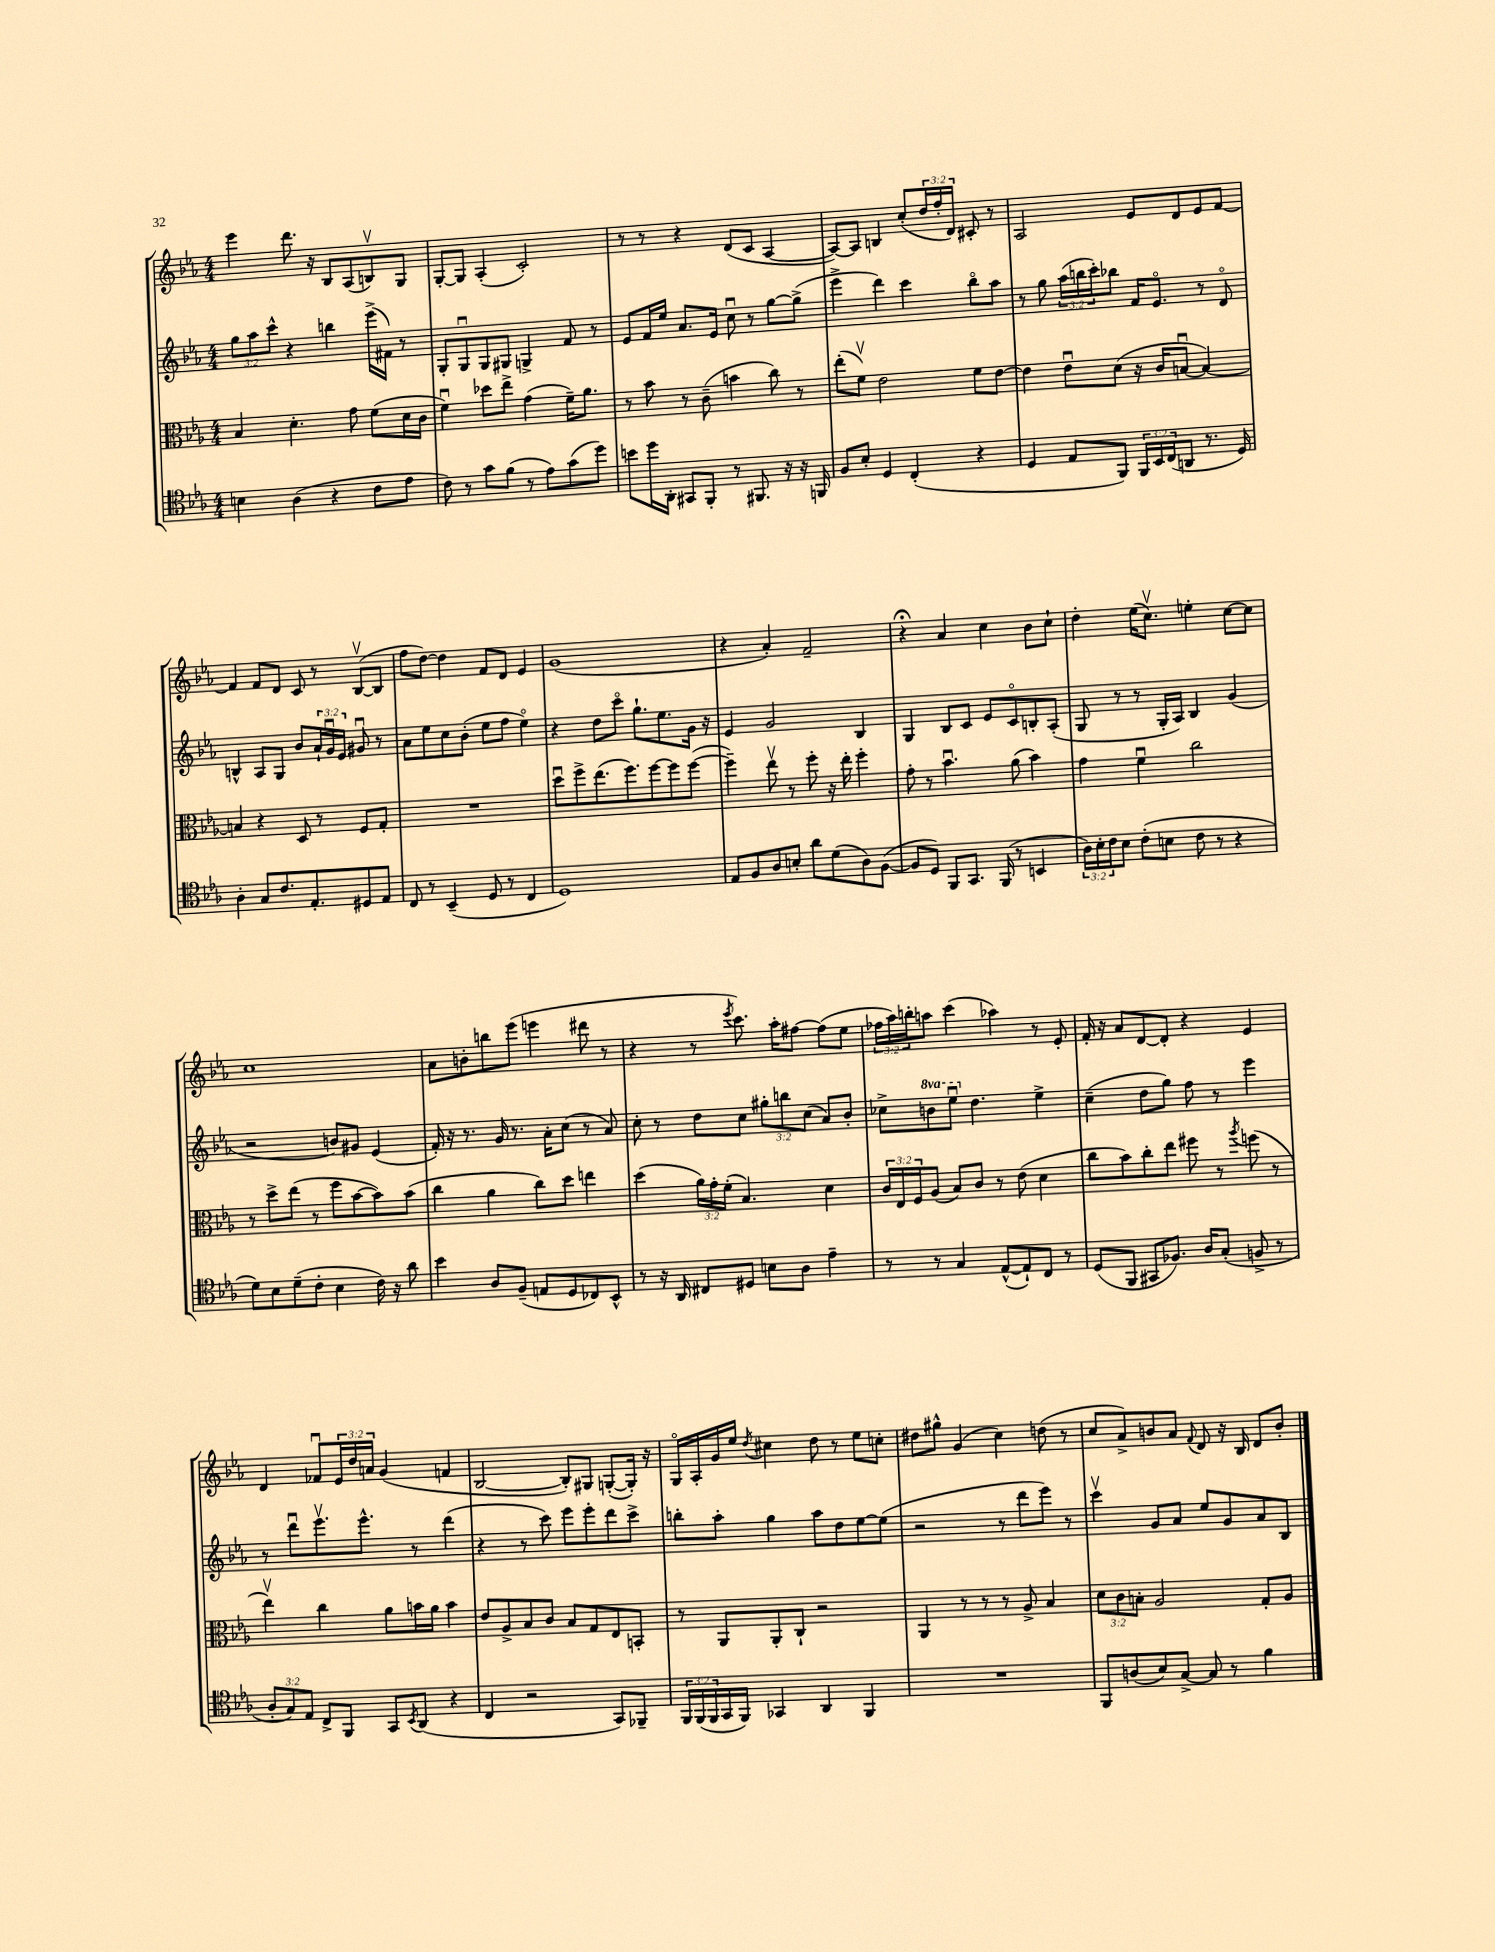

**kern	**kern	**kern	**kern
*part4	*part3	*part2	*part1
*staff4	*staff3	*staff2	*staff1
*clefC4	*clefC3	*clefG2	*clefG2
*k[b-e-a-]	*k[b-e-a-]	*k[b-e-a-]	*k[b-e-a-]
*M4/4	*M4/4	*M4/4	*M4/4
=4	=4	=4	=4
4Bn\	4B-/	12gg\L	4eee-\
.	.	12aa-\	.
.	.	12ccc^^\J	.
(4A-\	4.d'\	4r	8.ddd\
.	.	.	16r
4r	.	4bbn\	8B-/L
.	8g\	.	(8A-/
8c\L	(8f\L	(16eee-^\LL	8Bnv/)
.	.	16f#X\JJ)	.
8e-\J	16d\L	8r	8G/J
.	16c\JJ	.	.
=5	=5	=5	=5
8c\)	4fu\)	8G'/L	[8G'/L
8r	.	8Gu/	8G/J]
8g\L	8dd-X\L	8G/	(4A-'/
(8f\J	8ee-^\J	8G#X/J	.
8r	(4g\	4Gn^/	2c'/)
8e-\L)	.	.	.
(8g\	16f~\KL)	8f/	.
.	8.a-\J	.	.
8dd\J)	.	8r	.
=6	=6	=6	=6
8bn\L	8r	8e-/L	8r
16dd\L	8b-\	16f/L	8r
16AA-'\JJ	.	16ee-/JJ	.
8GG#X/L	8r	8.a-/L	4r
8FF'/J	(8c~\	.	.
.	.	16e-/Jk	.
8r	4bn\	8ccu\	(8d/L
8.FF#X/	.	8r	8c/J
.	8cc\)	[8gg\L	[4A-/
16r	.	.	.
16r	8r	(8gg^\J]	.
16FFn/	.	.	.
=7	=7	=7	=7
8F/L	(8ee-'\L	4eee-^\	8A-/L_)
8B-'/J	8fv\J)	.	8A-/J]
4D/	2e-\	4ddd\)	4Bn/
(4C'/	.	4ccc\	(8cc'/L
.	.	.	24dd/L
.	.	.	24ff'/
.	.	.	24d/JJ)
4r	8f\L	8bb-\L	8c#X'/
.	[8e-\J	8aa-\J	8r
=8	=8	=8	=8
4D/	4e-\]	8r	2A-/
.	.	8gg\	.
8E-/L	8e-u\L	(24aa-\LL	.
.	.	24bbn\	.
.	.	24ccc'\J)	.
8FF/J)	(8d\J	8bb-X\J	.
24FF/LL	16r	16f/KL	8e-/L
24BB-/	.	.	.
.	16c/KL	8.e-/J	.
(24C/J	.	.	.
8AAn/J	[8Bnu/J	.	8d/
8.r	4B/_)	8r	8e-/
.	.	8d/	[8f/J
16D/)	.	.	.
!!LO:LB:g=z
=9	=9	=9	=9
4A-'\	4Bn/]	4Bn^^/	4f/]
8G/L	4r	8A-/L	8f/L
8.c/	.	8G/J	8d/J
.	8D/	8b-/L	8c/
8.E-'/	.	.	.
.	8r	24a-`/L	8r
.	.	24gu/	.
.	.	24e-/JJ	.
8D#X/	8F/L	8g#Xu/	([8B-v/L
8E-/J	8G'/J	8r	8B-/J]
=10	=10	=10	=10
8C/	1r	8a-\L	8ff\L
8r	.	8ee-\	[8dd\J)
(4BB-~/	.	8cc\	4dd\]
.	.	(8b-'\J	.
8D/	.	8ee-\L	8f/L
8r	.	8ff\J	8d/J
4C/	.	4ee-\)	4e-/
=11	=11	=11	=11
1D)	8ddu\L	4r	(1g
.	8ff^\	.	.
.	(8.ee-\	8dd\L	.
.	.	8ccc\J	.
.	8.ff\)	.	.
.	.	8.gg`\L	.
.	[8ff\	.	.
.	.	8.ee-\	.
.	8ff\]	.	.
.	([8ff\J	16g\Jk	.
.	.	16r	.
=12	=12	=12	=12
8E-/L	4ff~\])	4e-/	4r
8F/	.	.	.
8A-/	8ee-v\	2g/	4a-'/)
8Bn'/J	8r	.	.
8a-\L	8ff'\	.	2f~/
(8d\	16r	.	.
.	16ee-'\	.	.
8A-\)	4ff'\	4B-/	.
([8F\J	.	.	.
=13	=13	=13	=13
8F/L]	8g'\	4G/	4r;<
8D/J)	8r	.	.
8FF/L	4.b-u\	8B-/L	4a-/
8.GG/J	.	8c/J	.
.	.	8e-/L	4cc\
(16FF/	.	.	.
8r	(8a-\	8c/	.
4BBn/	4b-\)	8Bn'/	8b-\L
.	.	(8A-'/J	8cc`\J
=14	=14	=14	=14
24A-\LL)	4g\	8G/	4dd'\
24B-'\	.	.	.
24c\J	.	.	.
8B-\J	.	8r	.
(8c'\L	4fu\	8r	(16ee-\KL
.	.	.	8.ccv\J)
8Bn\J	.	16G'/LL	.
.	.	16A-/JJ)	.
8c\	2cc\	4B-/	4een'\
8r	.	.	.
4r	.	(4g/	[8cc\L
.	.	.	8cc\J]
!!LO:LB:g=z
=15	=15	=15	=15
8d\L)	8r	2r	1cc
8B-\	8dd^\L	.	.
(8d~\	(8ee-\J	.	.
8c'\J	8r	.	.
4B-\	8ff\L	8bn/L)	.
.	[8b-\	8g#X/J	.
16c\)	8b-\])	(4e-/	.
16r	.	.	.
8a-\	(8b-\J	.	.
=16	=16	=16	=16
4b-\	4cc\	16f'/)	8a-\L
.	.	16r	.
.	.	8.r	8bn'\
8A-/L	4a-\	.	8bbn\
.	.	16g/	.
(8F~/J	.	8.r	(8eee-\J
8En/L	8cc\L)	.	4eeen\
.	.	16a-'\KL	.
8D/	8dd\J	(8cc\J	.
8C-X/)	4een\	8r	8ddd#X\
8BB-^^/J	.	8a-/)	8r
=17	=17	=17	=17
8r	(4dd\	8cc'\	4r
16r	.	8r	.
16AA-/	.	.	.
8C#X/L	24a-\LL)	8dd\L	8r
.	24g'\	.	.
.	(24f'\JJ	.	.
.	.	.	8qeee-/
8D#X/J	4.B-/)	8cc\J	8.ccc\)
8Bn\L	.	12gg#X'\L	.
.	.	.	16aa-'\KL
.	.	12bbn\	.
8A-\J	.	.	[8ff#X\J
.	.	(12cc\J	.
4e-~\	4d\	8a-/L)	(8ff#\L]
.	.	8b-'/J	8ee-\J
=18	=18	=18	=18
8r	24c/LL	8cc-X^\L	24ff-X\LL
.	24E-/	.	24aa-\)
.	24F/J	.	24bbn'\J
*	*	*8va	*
8r	(8A-/J	8bbn\	8aan\J
4G/	8B-/L)	8eee-u\J	(4ccc\
*	*	*X8va	*
.	8c/J	4.dd\	.
([8E-^^/L	8r	.	4aa-X\)
8E-`/])	(8e-\	.	.
8C/J	4d\	4ee-^\	8r
8r	.	.	8e-'/
=19	=19	=19	=19
(8D/L	8cc\L	(4cc~\	16f'/
.	.	.	16r
8FF/J	8b-\)	.	8a-/L
8GG#X/L	8cc'\	8dd\L	[8d/
8.F-X/J)	8ee-\J	8gg\J)	8d'/J]
.	8ff#X\	8ff\	4r
16A-/KL	.	.	.
(8G'/J	8r	8r	.
.	8qaa-/	.	.
8Fn^/	(8ffn\	4eee-\	4e-/
8r	8r	.	.
!!LO:LB:g=z
=20	=20	=20	=20
12A-'/L	4ee-v\)	8r	4d/
12G/)	.	.	.
.	.	8dddu\L	.
12E-/J	.	.	.
8C^/L	4cc\	8.eee-v\	8f-Xu/L
8FF/J	.	.	24e-/L
.	.	.	24dd/
.	.	8.eee-^^\J	.
.	.	.	24an/JJ
8GG/L	8a-\L	.	(4g/
8qBB-/	.	.	.
(8AA-/J	16bn\L	8r	.
.	16a-\JJ	.	.
4r	4b\	(4ddd\	4fn/
=21	=21	=21	=21
4C/	8e-/L	4r	[2B-/
.	8A-^/	.	.
2r	8B-/	8r	.
.	8c/J	8ccc\)	.
.	8B-/L	8eee-\L	8B-'/L])
.	8G/	8eee-'\	8G#X/J
8GG/L)	8E-/	8ddd\	([8Gn'/L
8FF-X~/J	8BBn'/J	8ccc^\J	16G'/Jk])
.	.	.	16r
=22	=22	=22	=22
24FF/LL	8r	8bbn'\L	16G/LL
(24FF/	.	.	.
.	.	.	16A-'/
24FF/	.	.	.
16GG/	8AA-/L	8aa-'\J	16g/
16FF/JJ)	.	.	16ee-/JJ
.	.	.	8qdd/
4GG-X/	8AA-'/	4gg\	4cc#X\
.	8C`/J	.	.
4AA-/	2r	8aa-\L	8dd\
.	.	8dd\	8r
4FF/	.	[8ee-\	8ee-\L
.	.	(8ee-\J]	8ccn'\J
=23	=23	=23	=23
1r	4AA-/	2r	8dd#X\L
.	.	.	8gg#X^^\J
.	8r	.	(4g/
.	8r	.	.
.	8r	8r	4cc\)
.	8A-^/	8ddd\L	.
.	4B-/	8eee-\J)	(8ddn\
.	.	8r	8r
=24	=24	=24	=24
8FF/L	12d\L	4cccv\	8cc/L
.	12c\	.	.
(8An/	.	.	8a-^/)
.	12Bn'\J	.	.
8B-/)	2A-/	8g/L	8bn/
[8G^/J	.	8a-/J	8a-/J
.	.	.	8qqf/
8G/]	.	8ee-/L	8d/
8r	.	8g/	16r
.	.	.	16B-/
4f\	8G'/L	8a-/	8d/L
.	8A-/J	8B-/J	8b'/J
==	==	==	==
*-	*-	*-	*-
